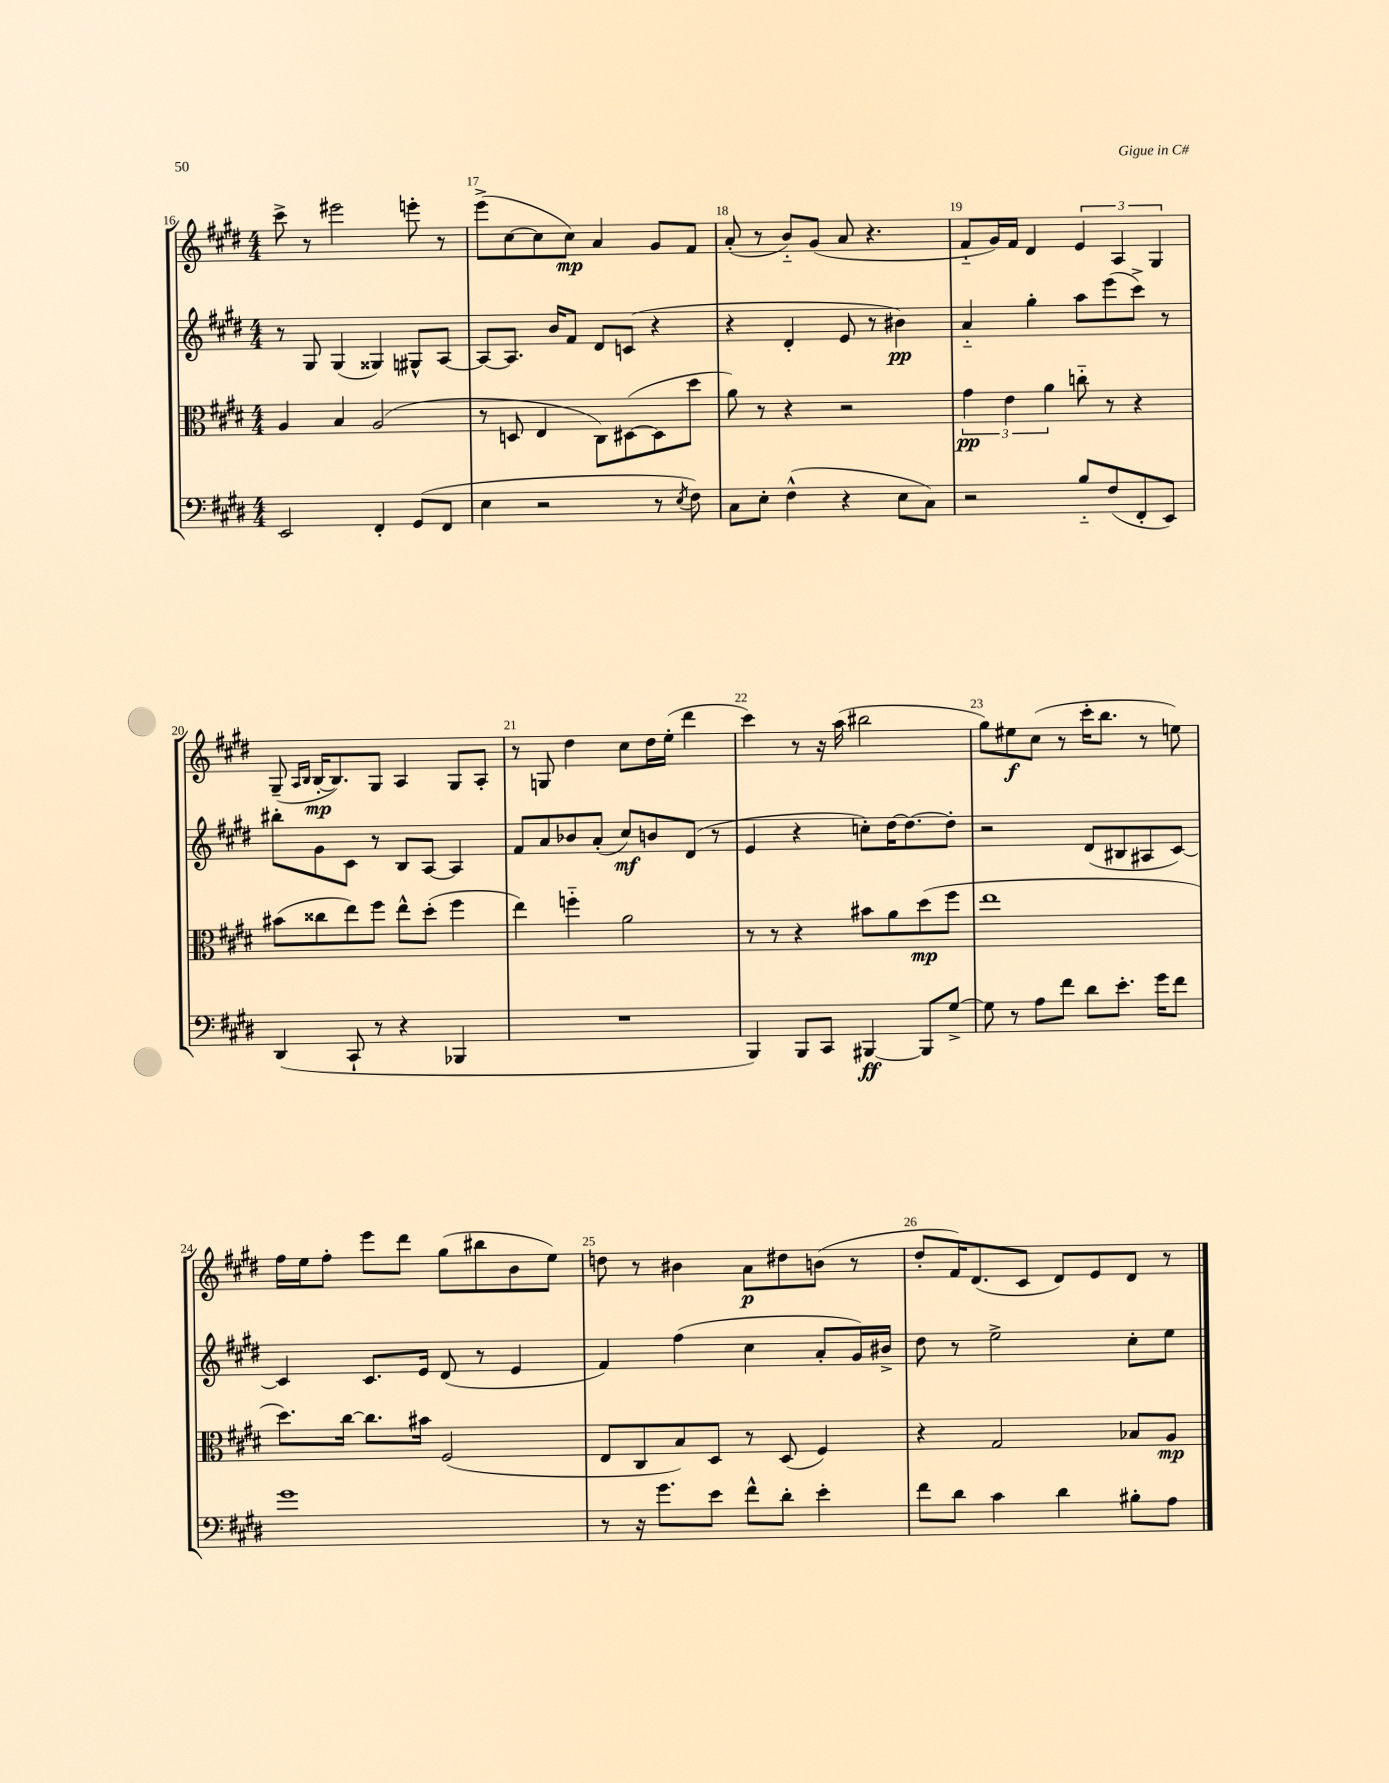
<<
\new StaffGroup <<
\new Staff = "s0" {
    \clef treble \key e \major \numericTimeSignature \time 4/4
    cis'''8-> r8 eis'''2 e'''8-. r8 |
    e'''8->( cis''8~ cis''8 cis''8\mp) a'4 gis'8 fis'8 |
    a'8-.( r8 b'8-_) gis'8( a'8 r4. |
    fis'8-_ gis'16) fis'16 dis'4 \tuplet 3/2 { e'4 a4 gis4 } |
    gis8--( \grace { a16 b16 } b16~-.\mp b8.) gis8 a4 gis8 a8-. |
    r8 g8 dis''4 cis''8 dis''16 e''16-.( dis'''4 |
    cis'''4) r8 r16 a''16( bis''2 |
    gis''8) eis''8\f cis''8( r8 cis'''16-. b''8. r8 e''8) |
    fis''16 e''16 fis''8-. e'''8 dis'''8 gis''8( bis''8 b'8 e''8) |
    d''8 r8 bis'4 a'8\p dis''8 b'8( r8 |
    dis''8-. fis'16) dis'8.( cis'8 dis'8) e'8 dis'8 r8 \bar "|." |
}
\new Staff = "s1" {
    \clef treble \key e \major \numericTimeSignature \time 4/4
    r8 gis8 gis4( gisis4) gis8-^ a8~ |
    a8~ a8. b'16 fis'8 dis'8 c'8( r4 |
    r4 dis'4-. e'8 r8 bis'4\pp) |
    a'4-_ gis''4-. a''8 e'''8( cis'''8->) r8 |
    bis''8-. gis'8 cis'8 r8 b8 a8~ a4 |
    fis'8 a'8 bes'8 a'8-.( cis''8\mf) b'8 dis'8( r8 |
    e'4 r4 c''8-.) dis''16~ dis''8.~ dis''8-. |
    r2 dis'8( bis8 ais8 cis'8~) |
    cis'4 cis'8. e'16 dis'8( r8 e'4 |
    fis'4) fis''4( cis''4 a'8-. gis'16) bis'16-> |
    dis''8 r8 e''2-> cis''8-. e''8 \bar "|." |
}
\new Staff = "s2" {
    \clef alto \key e \major \numericTimeSignature \time 4/4
    a4 b4 a2( |
    r8 d8 e4 cis8) dis8~( dis8 dis''8 |
    a'8) r8 r4 r2 |
    \tuplet 3/2 { gis'4\pp e'4 a'4 } c''8-_ r8 r4 |
    bis'8( cisis''8 e''8) fis''8 e''8-^ dis''8-.( fis''4 |
    e''4) f''4-_ a'2 |
    r8 r8 r4 bis'8 a'8 dis''8\mp( fis''8 |
    e''1 |
    dis''8.) cis''16~ cis''8. bis'16 fis2( |
    e8 cis8 b8) dis8 r8 dis8( fis4) |
    r4 gis2 bes8 a8\mp \bar "|." |
}
\new Staff = "s3" {
    \clef bass \key e \major \numericTimeSignature \time 4/4
    e,2 fis,4-. gis,8( fis,8 |
    e4 r2 r8 \acciaccatura { e8 } fis8) |
    cis8 e8-. fis4-^( r4 e8 cis8) |
    r2 b8-_ fis8( fis,8-. e,8) |
    dis,4( cis,8-! r8 r4 bes,,4 |
    R1 |
    b,,4) b,,8 cis,8 bis,,4~\ff bis,,8 gis8~-> |
    gis8 r8 a8 fis'8 dis'8 e'8.-. gis'16 fis'8 |
    gis'1 |
    r8 r16 gis'8. e'8 fis'8-^ dis'8-. e'4-. |
    fis'8 dis'8 cis'4 dis'4 bis8-. a8 \bar "|." |
}
>>
>>
\layout { \context { \Score currentBarNumber = #16 \override BarNumber.break-visibility = ##(#f #t #t) barNumberVisibility = #all-bar-numbers-visible } }
